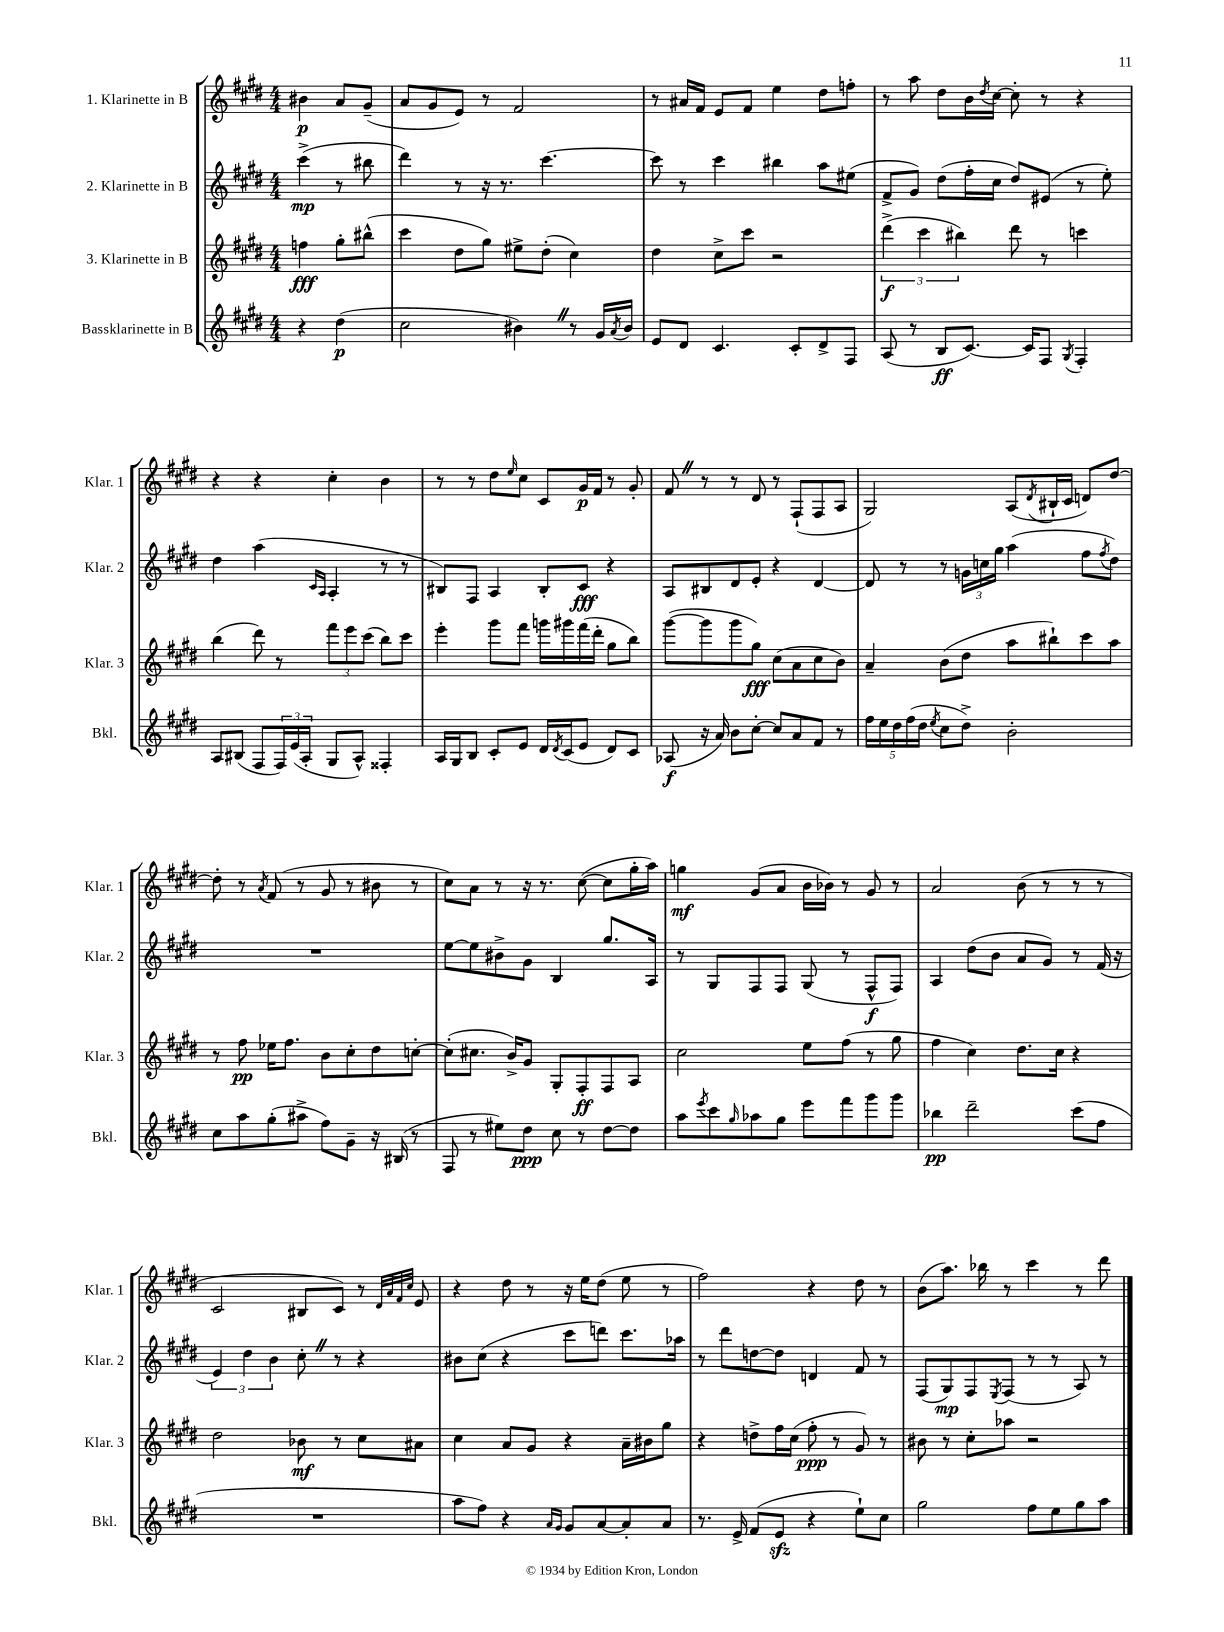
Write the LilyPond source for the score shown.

<<
\new StaffGroup <<
\new Staff = "s0" \with { instrumentName = "1. Klarinette in B" shortInstrumentName = "Klar. 1" } {
    \clef treble \key e \major \numericTimeSignature \time 4/4 \partial 2
    bis'4\p a'8 gis'8--( |
    a'8 gis'8 e'8) r8 fis'2 |
    r8 ais'16 fis'16 e'8 fis'8 e''4 dis''8 f''8-. |
    r8 a''8 dis''8 b'16 \acciaccatura { dis''8 } cis''16~ cis''8-. r8 r4 |
    r4 r4 cis''4-. b'4 |
    r8 r8 dis''8 \grace { e''16 } cis''8 cis'8 gis'16\p fis'16 r8 gis'8-. |
    fis'8 \once \override BreathingSign.text = \markup { \musicglyph "scripts.caesura.straight" } \breathe r8 r8 dis'8 r8 fis8-!( fis8 a8 |
    gis2) a8( \acciaccatura { dis'8 } bis16-! cis'16 d'8) dis''8~ |
    dis''8-. r8 \acciaccatura { a'8 } fis'8( r8 gis'8 r8 bis'8 r8 |
    cis''8) a'8 r8 r16 r8. cis''8~( cis''8 gis''16-. a''16) |
    g''4\mf gis'8( a'8 b'16 bes'16) r8 gis'8 r8 |
    a'2 b'8( r8 r8 r8 |
    cis'2 bis8 cis'8) r8 \grace { dis'32 a'32 fis'32 cis''32 } e'8 |
    r4 dis''8 r8 r16 e''16 dis''8( e''8 r8 |
    fis''2) r4 dis''8 r8 |
    b'8( a''8.) bes''16 r8 cis'''4 r8 dis'''8 \bar "|." |
}
\new Staff = "s1" \with { instrumentName = "2. Klarinette in B" shortInstrumentName = "Klar. 2" } {
    \clef treble \key e \major \numericTimeSignature \time 4/4 \partial 2
    cis'''4->\mp( r8 bis''8 |
    dis'''4) r8 r16 r8. cis'''4.~ |
    cis'''8 r8 cis'''4 bis''4 a''8 eis''8( |
    fis'8-> gis'8) dis''8( fis''16-. cis''16 dis''8) eis'8( r8 e''8-.) |
    dis''4 a''4( \grace { cis'16 a16 } a4-. r8 r8 |
    bis8) fis8 a4 bis8-. cis'8\fff r4 |
    a8 bis8 dis'8 e'8-. r4 dis'4~ |
    dis'8 r8 r8 \tuplet 3/2 { g'16 c''16 gis''16 } a''4( fis''8 \acciaccatura { fis''8 } dis''8) |
    R1 |
    e''8~ e''8 bis'8-> gis'8 b4 gis''8. a16 |
    r8 gis8 fis8 fis8 gis8( r8 fis8-^\f fis8) |
    a4 dis''8( b'8 a'8 gis'8) r8 fis'16( r16 |
    \tuplet 3/2 { e'4) dis''4 b'4 } cis''8-. \once \override BreathingSign.text = \markup { \musicglyph "scripts.caesura.straight" } \breathe r8 r4 |
    bis'8 cis''8( r4 cis'''8 d'''8) cis'''8. aes''16 |
    r8 dis'''8 d''8~ d''8 d'4 fis'8 r8 |
    fis8( gis8\mp) fis8 \acciaccatura { e8 } fis8( r8 r8 a8) r8 \bar "|." |
}
\new Staff = "s2" \with { instrumentName = "3. Klarinette in B" shortInstrumentName = "Klar. 3" } {
    \clef treble \key e \major \numericTimeSignature \time 4/4 \partial 2
    f''4\fff gis''8-. bis''8-^( |
    cis'''4 dis''8 gis''8) eis''8-> dis''8-.( cis''4) |
    dis''4 cis''8-> cis'''8 r2 |
    \tuplet 3/2 { dis'''4->\f( cis'''4 bis''4) } dis'''8 r8 c'''4 |
    b''4( dis'''8) r8 \tuplet 3/2 { fis'''8 e'''8 cis'''8( } b''8) cis'''8 |
    e'''4-. gis'''8 fis'''8 g'''16 gis'''16 fis'''16( dis'''16-. gis''8 b''8) |
    gis'''8~( gis'''8 gis'''8 gis''8\fff) cis''8( a'8 cis''8 b'8) |
    a'4-- b'8( dis''8 a''8 bis''8-!) cis'''8 a''8 |
    r8 fis''8\pp ees''16 fis''8. b'8 cis''8-. dis''8 c''8~-. |
    c''8-.( cis''8. b'16->) gis'8 gis8-. fis8-.\ff fis8 a8 |
    cis''2 e''8 fis''8( r8 gis''8 |
    fis''4 cis''4) dis''8. cis''16 r4 |
    dis''2 bes'8\mf r8 cis''8 ais'8 |
    cis''4 a'8 gis'8 r4 a'16-- bis'16 gis''8 |
    r4 d''8-> fis''16 cis''16( fis''8-.\ppp r8 gis'8) r8 |
    bis'8 r8 cis''8-. aes''8 r2 \bar "|." |
}
\new Staff = "s3" \with { instrumentName = "Bassklarinette in B" shortInstrumentName = "Bkl." } {
    \clef treble \key e \major \numericTimeSignature \time 4/4 \partial 2
    r4 dis''4\p( |
    cis''2 bis'4) \once \override BreathingSign.text = \markup { \musicglyph "scripts.caesura.straight" } \breathe r8 gis'16 \acciaccatura { a'8 } bis'16 |
    e'8 dis'8 cis'4. cis'8-. dis'8-> fis8 |
    a8( r8 b8\ff cis'8.~) cis'16 fis8 \acciaccatura { gis8 } fis4-. |
    a8 bis8( fis8 \tuplet 3/2 { fis16) e'16( a16-. } gis8 a8-^) fisis4-. |
    a16 gis16 b8 cis'8-. e'8 dis'16 \acciaccatura { dis'8 } cis'16( e'8 dis'8) cis'8 |
    aes8\f( r16 a'16) b'8 cis''8~-. cis''8 a'8 fis'8 r8 |
    \tuplet 5/4 { fis''16 e''16 dis''16 fis''16( dis''16 } \acciaccatura { e''8 } cis''8 dis''8->) b'2-. |
    cis''8 a''8 gis''8-.( ais''8-> fis''8) gis'8-- r16 bis16( r8 |
    fis8 r8 eis''8) dis''8\ppp cis''8 r8 dis''8~ dis''8 |
    a''8 \acciaccatura { e'''8 } cis'''8 \grace { gis''16 } aes''8 gis''8 e'''8 fis'''8 gis'''8 gis'''8 |
    bes''4\pp dis'''2-- cis'''8( fis''8 |
    R1 |
    a''8 fis''8) r4 \grace { a'16 gis'16 } gis'8 a'8~ a'8-. a'8 |
    r8. e'16-> fis'8( e'8\sfz r4 e''8-!) cis''8 |
    gis''2 fis''8 e''8 gis''8 a''8 \bar "|." |
}
>>
>>
\layout { \context { \Score \remove "Bar_number_engraver" } }
